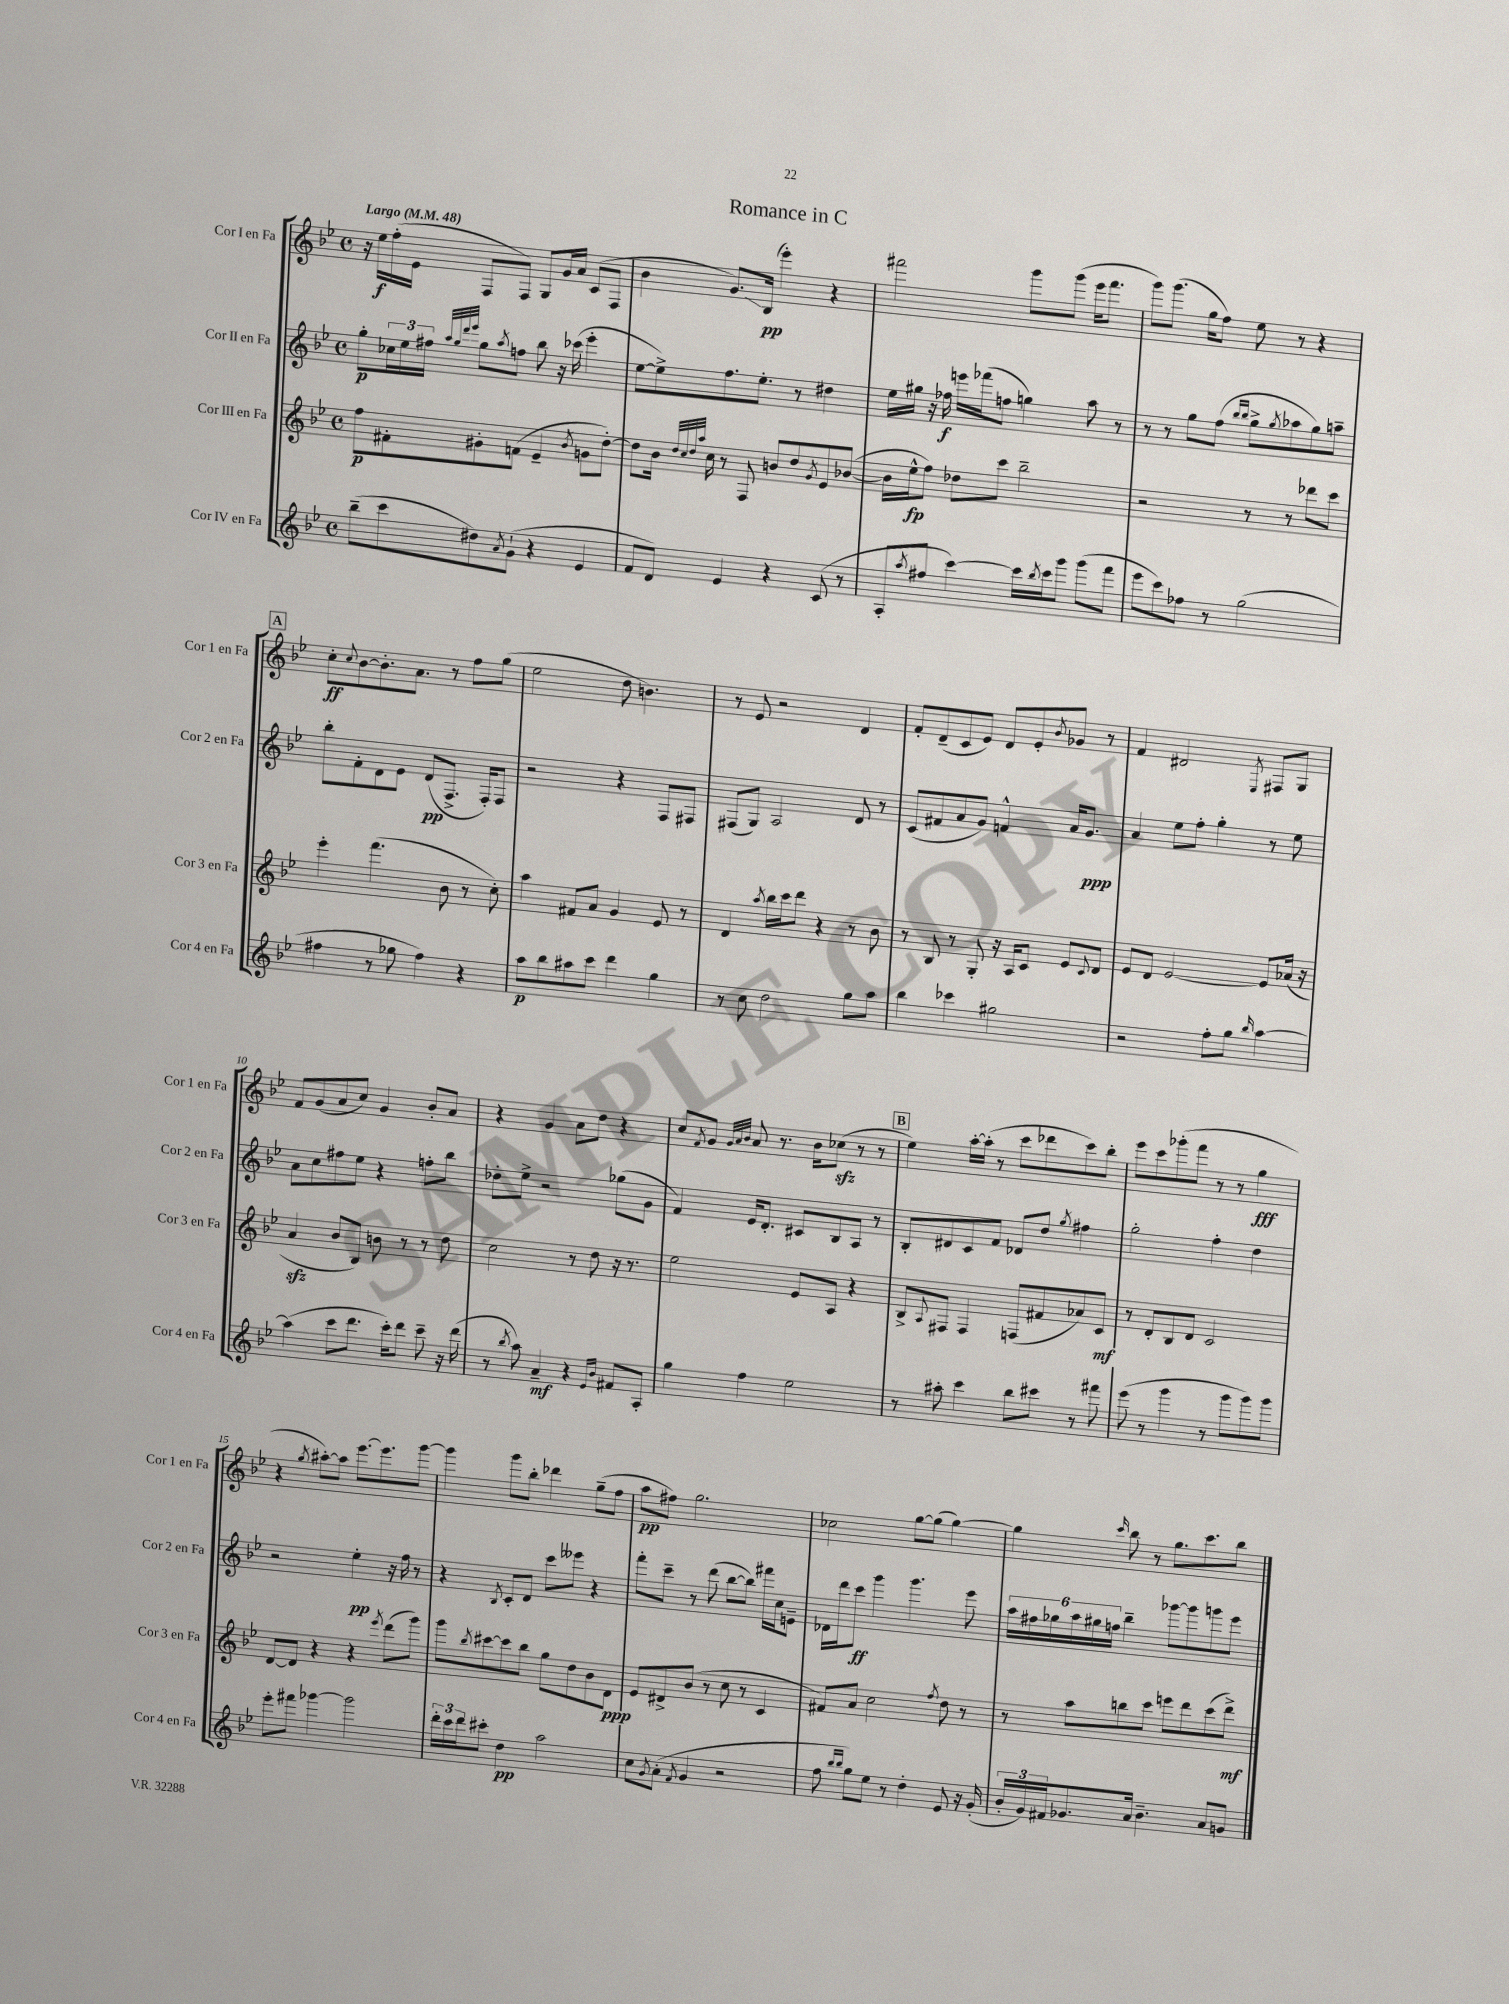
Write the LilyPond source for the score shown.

\header { title = "Romance in C" }
<<
\new StaffGroup <<
\new Staff = "s0" \with { instrumentName = "Cor I en Fa" shortInstrumentName = "Cor 1 en Fa" } {
    \clef treble \key bes \major \defaultTimeSignature \time 4/4 \tempo "Largo" 4 = 48
    r16 ees''16\f f''16-.( ees'16 f8 f8) g8 g'16 a'16 c'8( f8 |
    bes'4 g'8.\glissando) bes16\pp( ees'''4-.) r4 |
    fis'''2 g'''8 g'''8( ees'''16 fis'''8. |
    g'''8) g'''8.( g''16 f''8) ees''8 r8 r4 |
    \mark \markup { \box "A" } c''8-.\ff \appoggiatura { c''8 } bes'8~ bes'8.-. a'8. r8 f''8 g''8( |
    ees''2 d''8 b'4.) |
    r8 ees'8 r2 d'4 |
    f'8-. d'8--( c'8 ees'8) d'8 ees'8-. \acciaccatura { bes'8 } ges'8 r8 |
    f'4 dis'2 \acciaccatura { ees8 } fis8 g8 |
    f'8 g'8( a'8 c''8) g'4 bes'8-. a'8 |
    r4 g'4 a'8 d''8 r4 |
    c''8 \acciaccatura { f'8 } g'8 \grace { g'32 a'32 bes'32 } a'8 r8. bes'16 ces''8\sfz( r8 r8 |
    \mark \markup { \box "B" } ees''4) a''16~-. a''16-.( r8 c'''8 des'''8 c'''8) bes''8-. |
    ees'''8 c'''8 ges'''8-.( f'''8 r8 r8 g''4\fff |
    r4 \acciaccatura { g''8 } ais''8~-.) ais''8 ees'''8.~ ees'''8. g'''8~ |
    g'''4 g'''8 bes''8-. des'''4 g''8--( f''8 |
    a''8\pp fis''8) g''2. |
    ces''2 g''8~ g''8( g''4~) |
    g''4 \grace { c'''16 } bes''8 r8 g''8. c'''8. bes''8 \bar "|." |
}
\new Staff = "s1" \with { instrumentName = "Cor II en Fa" shortInstrumentName = "Cor 2 en Fa" } {
    \clef treble \key bes \major \defaultTimeSignature \time 4/4
    g''8-.\p \tuplet 3/2 { ces''16 ees''16 fis''16 } \grace { a''32 g''32 d'''32 ees'''32 } g''8 \acciaccatura { a''8 } f''8 bes''8 r16 ces'''16( ees'''4-. |
    ees''8~ ees''8->) f''8. ees''8.-. r8 dis''4 |
    ees''16 gis''16 r16 fes''16\f e'''16 fes'''16( f''8 g''4) a''8 r8 |
    r8 r8 g''8 f''8( \grace { bes''16 bes''16 } g''8-> \acciaccatura { g''8 } aes''8 g''8) a''8-- |
    \mark \markup { \box "A" } bes''8-. f'8-. d'8 ees'8 d'8\pp( f8.-> f16-.) f8 |
    r2 r4 f8 fis8 |
    fis8( g8) a2 d'8 r8 |
    c'8( fis'8 a'8 g'8) f'4-^ a'16 g'8.\ppp |
    a'4 ees''8 f''8-. g''4-. r8 ees''8 |
    a'8 c''8 fis''8 ees''8 r4 f''8-. bes''8 |
    des''8-. ees''8-> r2 ges''8( g'8 |
    f'4) ees'16 d'8.-. cis'8 bes8 a8 r8 |
    \mark \markup { \box "B" } bes8-. dis'8 c'8 f'8 des'8 d''8 \acciaccatura { g''8 } fis''4 |
    g''2-. f''4-. d''4 |
    r2 ees''4-.\pp r16 f''16 r8 |
    r4 \acciaccatura { bes8 } c'8-. d'8 c'''8 eeses'''8 r4 |
    f'''8-. c'''8-- r8 d'''8( bes''8~ bes''8) fis'''16 c''16 e'8-- |
    des'16 d'''16 c'''8\ff g'''4 g'''4. ees'''8 |
    \tuplet 6/4 { a''16 fis''16 ges''16 a''16 gis''16 f''16 } bes''4-- ges'''8~ ges'''8 g'''8 ees'''8 \bar "|." |
}
\new Staff = "s2" \with { instrumentName = "Cor III en Fa" shortInstrumentName = "Cor 3 en Fa" } {
    \clef treble \key bes \major \defaultTimeSignature \time 4/4
    f''8\p fis'8-. gis'8-. f'8( ees'4-- \acciaccatura { bes'8 } g'8 d''8~-.) |
    d''8 bes'16 \grace { d''32 c''32 d''32 a''32 } c''16 r8 f8 b'8 d''8 \acciaccatura { g'8 } ees'8 bes'8~( |
    bes'16 ees''16-^\fp f''8) des''8 c'''8 bes''2-- |
    r2 r8 r8 des'''8 c'''8 |
    \mark \markup { \box "A" } ees'''4-. f'''4.( bes'8 r8 c''8-.) |
    a''4 fis'8 a'8 g'4 ees'8 r8 |
    d'4 \acciaccatura { a''8 } bes''16 c'''16 d'''8 r4 r8 bes'8 |
    r8 bes8 r8 g8-. r16 a16 c'8 ees'8 \appoggiatura { c'8 } d'8 |
    ees'8 d'8 ees'2~ ees'8 aes'16( r16 |
    a'4\sfz bes'8 bes8) b'8 r8 r8 d''8 |
    c''2 r8 d''8 r16 r8. |
    ees''2 ees'8 a8 r4 |
    \mark \markup { \box "B" } bes8-> \appoggiatura { a8 } fis8 fis4 f8( fis'8 aes'8) c'8\mf |
    r8 d'8-. bes8 d'8 c'2 |
    d'8~ d'8 r4 r4 \acciaccatura { ees'''8 } d'''8( g'''8) |
    g'''8 \acciaccatura { bes''8 } cis'''8~ cis'''8 bes''8 g''8 d''8 bes'8 d'8\ppp |
    ees'8 dis'8-> bes'8( r8 c''8 r8 c'4 |
    fis'8) a'8 c''2 \acciaccatura { f''8 } d''8 r8 |
    r8 a''8 b''8 c'''8 e'''8 d'''8 c'''8( d'''8->\mf) \bar "|." |
}
\new Staff = "s3" \with { instrumentName = "Cor IV en Fa" shortInstrumentName = "Cor 4 en Fa" } {
    \clef treble \key bes \major \defaultTimeSignature \time 4/4
    bes''8--( c'''8 dis''8) \acciaccatura { a'8 } g'8-!( r4 ees'4 |
    f'8 d'8) ees'4 r4 c'8( r8 |
    a8-. \acciaccatura { a''8 } fis''8 c'''4~) c'''16 \acciaccatura { bes''8 } c'''16 g'''8 g'''8( f'''8 |
    ees'''8 c'''8) fes''8 r8 g''2( |
    \mark \markup { \box "A" } fis''4 r8 ges''8 fis''4) r4 |
    a''8\p bes''8 ais''8 c'''8 d'''4 g''4 |
    r8 c''8 d''2 g''8 a''8 |
    bes''4 ces'''4 gis''2 |
    r2 f''8-. g''8 \grace { bes''16 } a''4~ |
    a''4( c'''8 d'''8. c'''16-.) d'''8 c'''8-- r16 d'''16( |
    r8 \acciaccatura { bes''8 } a''8) a'4--\mf r4 \grace { ees'16 bes'16 } fis'8 a8-. |
    g''4 f''4 ees''2 |
    \mark \markup { \box "B" } r8 ais''8-. c'''4 bes''8 cis'''8 r8 fis'''8 |
    ees'''8( r8 g'''4 r8 g'''8 g'''8) g'''8 |
    ees'''8-. fis'''8 ges'''4~ ges'''2 |
    \tuplet 3/2 { d'''16-. c'''16 d'''16 } cis'''8-. d''4\pp a''2 |
    c''8 \acciaccatura { g'8 } a'8-.( \acciaccatura { f'8 } g'4 r2 |
    f''8 \grace { bes''16 bes''16 } g''8) ees''8 r8 d''4-. ees'8 r16 g'16-.( |
    \tuplet 3/2 { bes'16-. g'16) fis'16 } ges'8. a'16 bes'4.-- a'8 g'8 \bar "|." |
}
>>
>>
